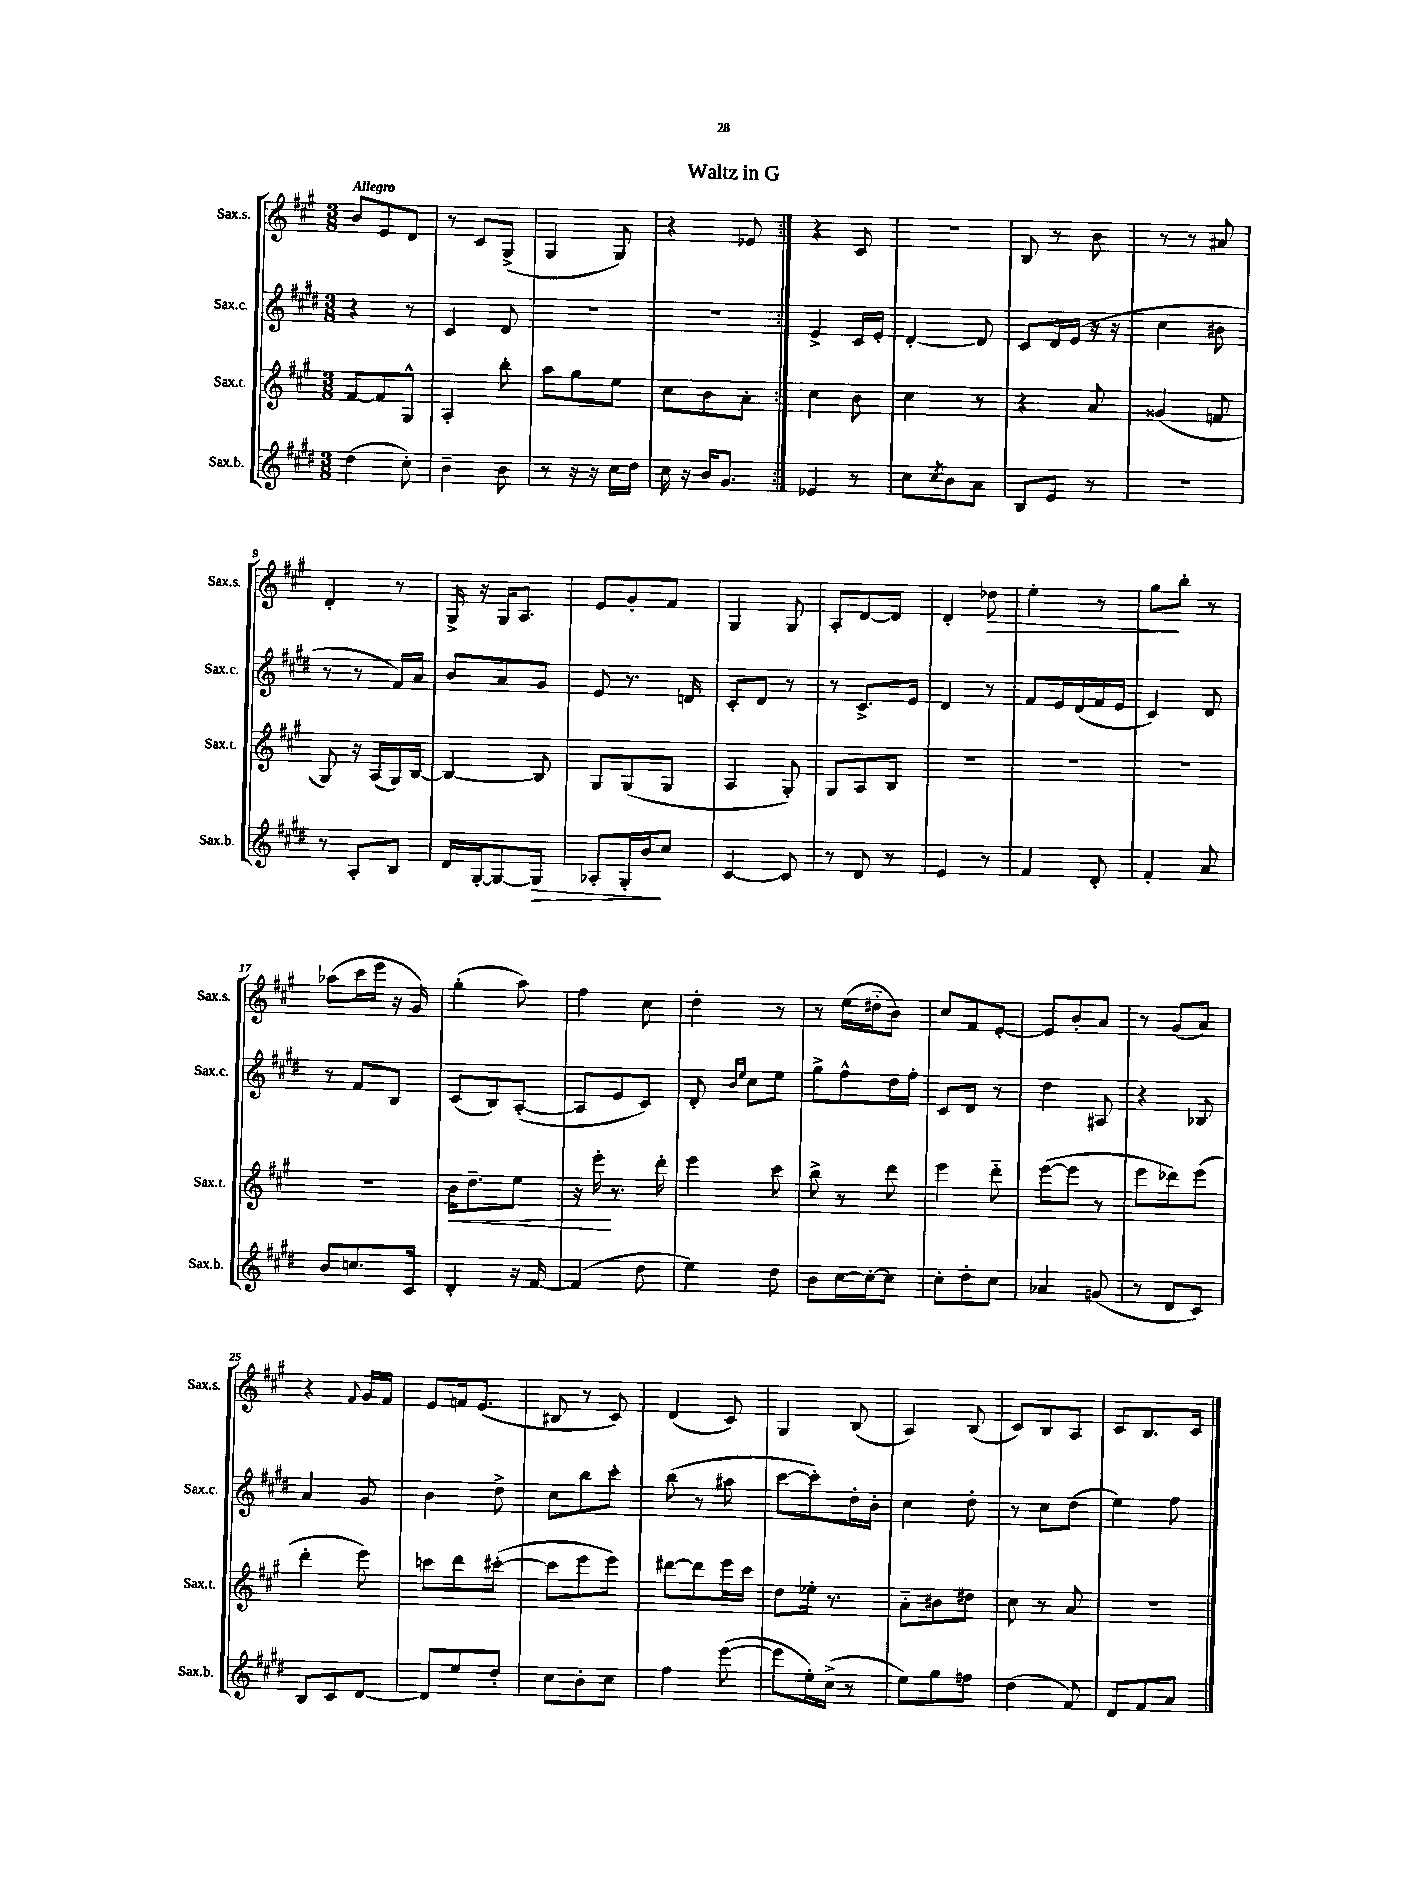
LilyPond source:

\header { title = "Waltz in G" }
<<
\new StaffGroup <<
\new Staff = "s0" \with { instrumentName = "Sax.s." shortInstrumentName = "Sax.s." } {
    \clef treble \key a \major \numericTimeSignature \time 3/8 \tempo "Allegro"
    \repeat volta 2 { b'8 e'8 d'8 |
    r8 cis'8 gis8->( |
    gis4 gis8) |
    r4 ees'8 | }
    r4 cis'8 |
    R4. |
    b8 r8 b'8 |
    r8 r8 ais'8 |
    d'4-. r8 |
    gis16-> r16 gis16 a8. |
    e'8 gis'8-. fis'8 |
    gis4 gis8 |
    a8-. d'8~ d'8 |
    d'4-. des''8\> |
    e''4-. r8 |
    gis''8\! b''8-. r8 |
    aes''8( cis'''16 e'''16 r16 gis'16) |
    gis''4-.( a''8) |
    fis''4 cis''8 |
    d''4-. r8 |
    r8 e''16( dis''16-_ b'8) |
    cis''8 fis'8 e'8~-. |
    e'8 b'8-. a'8 |
    r8 gis'8( a'8) |
    r4 \appoggiatura { fis'8 } gis'16 fis'16 |
    e'8 f'16 e'8.( |
    bis8 r8 cis'8) |
    d'4( cis'8) |
    gis4 b8( |
    a4) b8( |
    cis'8) b8 a8 |
    cis'8 b8. cis'16 \bar "|." |
}
\new Staff = "s1" \with { instrumentName = "Sax.c." shortInstrumentName = "Sax.c." } {
    \clef treble \key e \major \numericTimeSignature \time 3/8
    \repeat volta 2 { r4 r8 |
    cis'4 dis'8 |
    R4. |
    R4. | }
    e'4-> cis'16 e'16-. |
    dis'4~-. dis'8 |
    cis'8 dis'16 e'16( r16 r16 |
    cis''4 bis'8 |
    r8 r8 fis'16) a'16 |
    b'8 a'8 gis'8 |
    e'8 r8. d'16 |
    cis'8-. dis'8 r8 |
    r8 cis'8.-> e'16 |
    dis'4 r8 |
    fis'8 e'16 dis'16( fis'16 e'16 |
    cis'4) dis'8 |
    r8 fis'8 b8 |
    cis'8( b8) a8~-.( |
    a8 e'8 cis'8) |
    dis'8-. \grace { b'16 e''16 } cis''8 e''8 |
    gis''8-> fis''8-^ dis''16 fis''16-. |
    cis'8 dis'8 r8 |
    dis''4 ais8 |
    r4 bes8 |
    a'4 gis'8 |
    b'4 dis''8-> |
    cis''8 b''8 cis'''8-. |
    b''8( r8 ais''8 |
    cis'''8~ cis'''8-.) dis''16-. b'16-. |
    cis''4 dis''8-. |
    r8 cis''8 dis''8( |
    e''4) fis''8 \bar "|." |
}
\new Staff = "s2" \with { instrumentName = "Sax.t." shortInstrumentName = "Sax.t." } {
    \clef treble \key a \major \numericTimeSignature \time 3/8
    \repeat volta 2 { fis'8~ fis'8 gis8-^ |
    a4-. b''8-. |
    a''8 gis''8 e''8 |
    cis''8 b'8 a'8-. | }
    cis''4 b'8 |
    cis''4 r8 |
    r4 a'8 |
    gisis'4( f'8 |
    gis8) r16 a16( gis16) b16~ |
    b4~ b8 |
    gis8 gis8( gis8 |
    a4 gis8-.) |
    gis8 a8 b8 |
    R4. |
    R4. |
    R4. |
    R4. |
    b'16\< d''8.-- e''8 |
    r16 e'''16-.\! r8. d'''16-. |
    e'''4 cis'''8 |
    b''8-> r8 d'''8 |
    e'''4 d'''8-_ |
    e'''8~( e'''8 r8 |
    e'''8 des'''8) e'''8( |
    d'''4-. e'''8) |
    c'''8 d'''8 cis'''8~-.( |
    cis'''8 e'''8 e'''8) |
    dis'''8~ dis'''8 e'''16 cis'''16 |
    d''8 ees''16-. r8. |
    a'8-_ bis'8 dis''8 |
    cis''8 r8 a'8 |
    R4. \bar "|." |
}
\new Staff = "s3" \with { instrumentName = "Sax.b." shortInstrumentName = "Sax.b." } {
    \clef treble \key e \major \numericTimeSignature \time 3/8
    \repeat volta 2 { dis''4( cis''8-.) |
    b'4-- b'8 |
    r8 r16 r16 cis''16 dis''16 |
    cis''16 r16 b'16 gis'8. | }
    ees'4 r8 |
    cis''8 \acciaccatura { cis''8 } b'8 a'8 |
    b8 e'8 r8 |
    R4. |
    r8 a8-. b8 |
    dis'16 gis16~-. gis8~ gis8\> |
    aes8-. gis16-. b'16\! cis''8 |
    cis'4~ cis'8 |
    r8 dis'8 r8 |
    e'4 r8 |
    fis'4 dis'8-. |
    fis'4-. a'8 |
    b'8 c''8. cis'16 |
    dis'4-. r16 fis'16~ |
    fis'4( dis''8 |
    e''4) dis''8 |
    b'8 cis''16~ cis''16~-. cis''8 |
    cis''8-. dis''8-. cis''8 |
    aes'4 g'8( |
    r8 dis'8 cis'8) |
    b8 cis'8 dis'8~ |
    dis'8 e''8 dis''8-. |
    cis''8 b'8-. cis''8 |
    fis''4 e'''8~( |
    e'''8 e''16-.) cis''16->( r8 |
    e''8) gis''8 f''8 |
    dis''4( fis'8) |
    dis'8 fis'8 a'8 \bar "|." |
}
>>
>>
